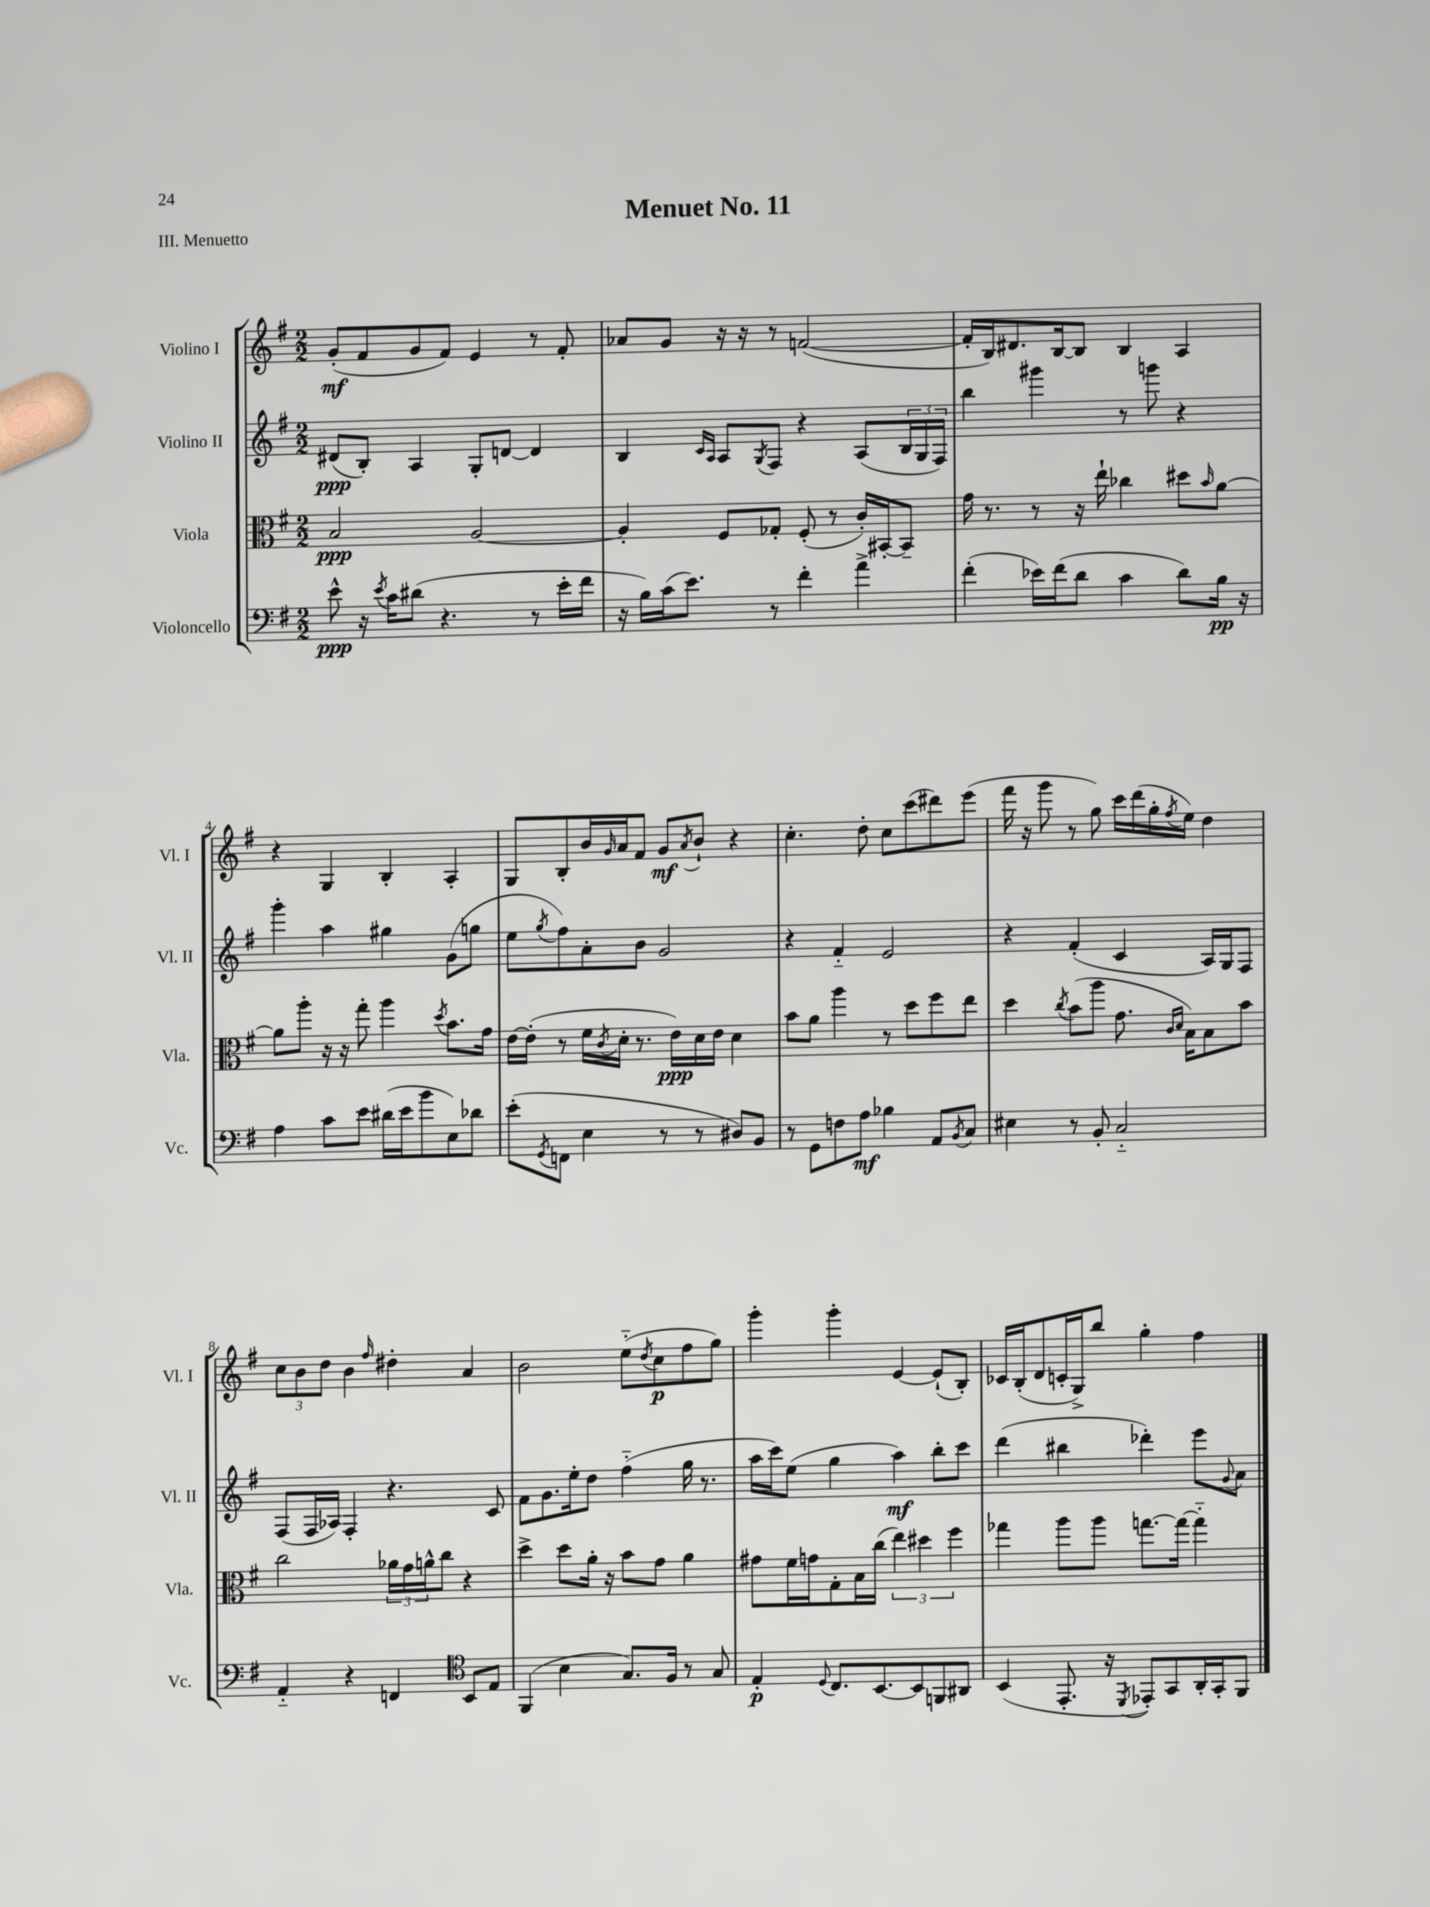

**kern	**kern	**kern	**kern
*staff4	*staff3	*staff2	*staff1
*clefF4	*clefC3	*clefG2	*clefG2
*k[f#]	*k[f#]	*k[f#]	*k[f#]
*M2/2	*M2/2	*M2/2	*M2/2
8e^^	2B	(8d#	(8g'
16r	.	8B')	8f#
8qe	.	.	.
16c	.	.	.
(8d#	.	4A	8g
4.r	.	.	8f#)
.	[2A	8G'	4e
.	.	[8d	.
8r	.	4d]	8r
16e'	.	.	8f#'
16f#	.	.	.
=	=	=	=
16r	4A']	4B	8a-
16B)	.	.	.
(16c	.	.	8g
8.e)	.	.	.
.	.	16qqc	.
.	.	16qqA	.
.	8F#	8A	16r
.	.	.	16r
.	.	8qG	.
8r	8G-'	8F#	8r
4f#'	(8F#'	4r	([2f
.	8r	.	.
4a^	16c')	(8A	.
.	[16BB#'	.	.
.	8BB#~]	24B	.
.	.	24G	.
.	.	24F#)	.
=	=	=	=
(4f#'	16g	4bb	16f']
.	8.r	.	16B)
.	.	.	8.d#
16e-)	8r	4ggg#	.
(16f#	.	.	[16B
8d	16r	.	8B]
.	16ee`	.	.
4c	4cc-	8r	4B
.	.	8ggg	.
8d)	8dd#	4r	4A
.	16qqb	.	.
16B	[8a	.	.
16r	.	.	.
=	=	=	=
4A	8a]	4ggg'	4r
.	8aa'	.	.
8c	16r	4aa	4G
.	16r	.	.
8e	8gg'	.	.
(16d#	4aa	4gg#	4B'
16e	.	.	.
8b	.	.	.
.	8qdd	.	.
8E)	8.b	(8g	4A'
8d-	.	8gg	.
.	16g	.	.
=	=	=	=
(8e'	[16e	8ee	8G
.	(16e']	.	.
8qGG	.	8qgg	.
8FF	8r	8ff#)	8B'
4E	16f#	8a'	16b
.	8qc	.	16qqg
.	16d'	.	16a
.	8.r	8b	8f#
8r	.	2g	8g
.	16e)	.	.
.	.	.	8qa
8r	16d	.	8b`
.	16e	.	.
8D#)	4d	.	4r
8BB	.	.	.
=	=	=	=
8r	8b	4r	4.cc'
8GG	8a	.	.
8F	4aa	4f#'~	.
8A	.	.	8dd'
4B-	8r	2e	8cc
.	8dd	.	(8ccc
8AA	8ff#	.	8ddd#)
8qBB	.	.	.
8C	8ee	.	(8eee
=	=	=	=
4E#	4dd	4r	16fff#
.	.	.	16r
.	.	.	8ggg
.	8qcc	.	.
8r	(8b	(4f#'	8r
8BB'	8aa	.	8gg)
2C'~	8.g	4c	16ccc
.	.	.	(16ddd
.	.	.	16gg'
.	16qqc	.	.
.	16qqd	.	8qff#
.	16B)	.	16ee)
.	8B	16A)	4dd
.	.	16G	.
.	8b	8F#	.
=	=	=	=
4AA'~	2cc	(8F#	12cc
.	.	.	12b
.	.	16F#	.
.	.	.	12dd
.	.	16A-)	.
4r	.	4F#'	4b
.	.	.	16qqff#
4FF	24a-	4.r	4dd#'
.	24g	.	.
.	24a^^	.	.
.	8cc	.	.
*clefC4	*	*	*
8BB	4r	.	4a
8E	.	8c	.
=	=	=	=
(4FF#	4dd^	8f#	2b
.	.	8.g	.
4B	8dd	.	.
.	.	16ee'	.
.	16a'	8dd	.
.	16r	.	.
8.G)	8b	(4ff#'~	(8ee'~
.	.	.	8qdd
.	8g	.	8cc
16F#	.	.	.
8r	4a	16gg	8ff#
.	.	8.r	.
8G	.	.	8gg)
=	=	=	=
4E'	8g#	16aa	4ggg'
.	.	16ccc)	.
.	16f#	(8ee	.
.	16g	.	.
8qqD	.	.	.
8.C	8G'	4gg	4ggg'
.	16B	.	.
[8.BB	(16cc	.	.
.	6ee)	4aa)	[4e
8BB]	.	.	.
.	6dd#	.	.
8FF	.	8bb'	(8e`]
.	6ff#	.	.
8AA#	.	8ccc	8B')
=	=	=	=
(4BB	4gg-	(4ddd	16c-
.	.	.	(16B'
.	.	.	8d
8.EE'	8aa	4bb#	16c'
.	.	.	16G^)
.	8aa	.	8bb
16r	.	.	.
8qDD	.	.	.
8EE-')	[8.gg	4ddd-')	4gg'
8GG	.	.	.
.	16gg_	.	.
16AA'	4gg'~]	8eee	4ff#
16GG'	.	.	.
.	.	8qqg	.
8FF#	.	8a	.
==	==	==	==
*-	*-	*-	*-
